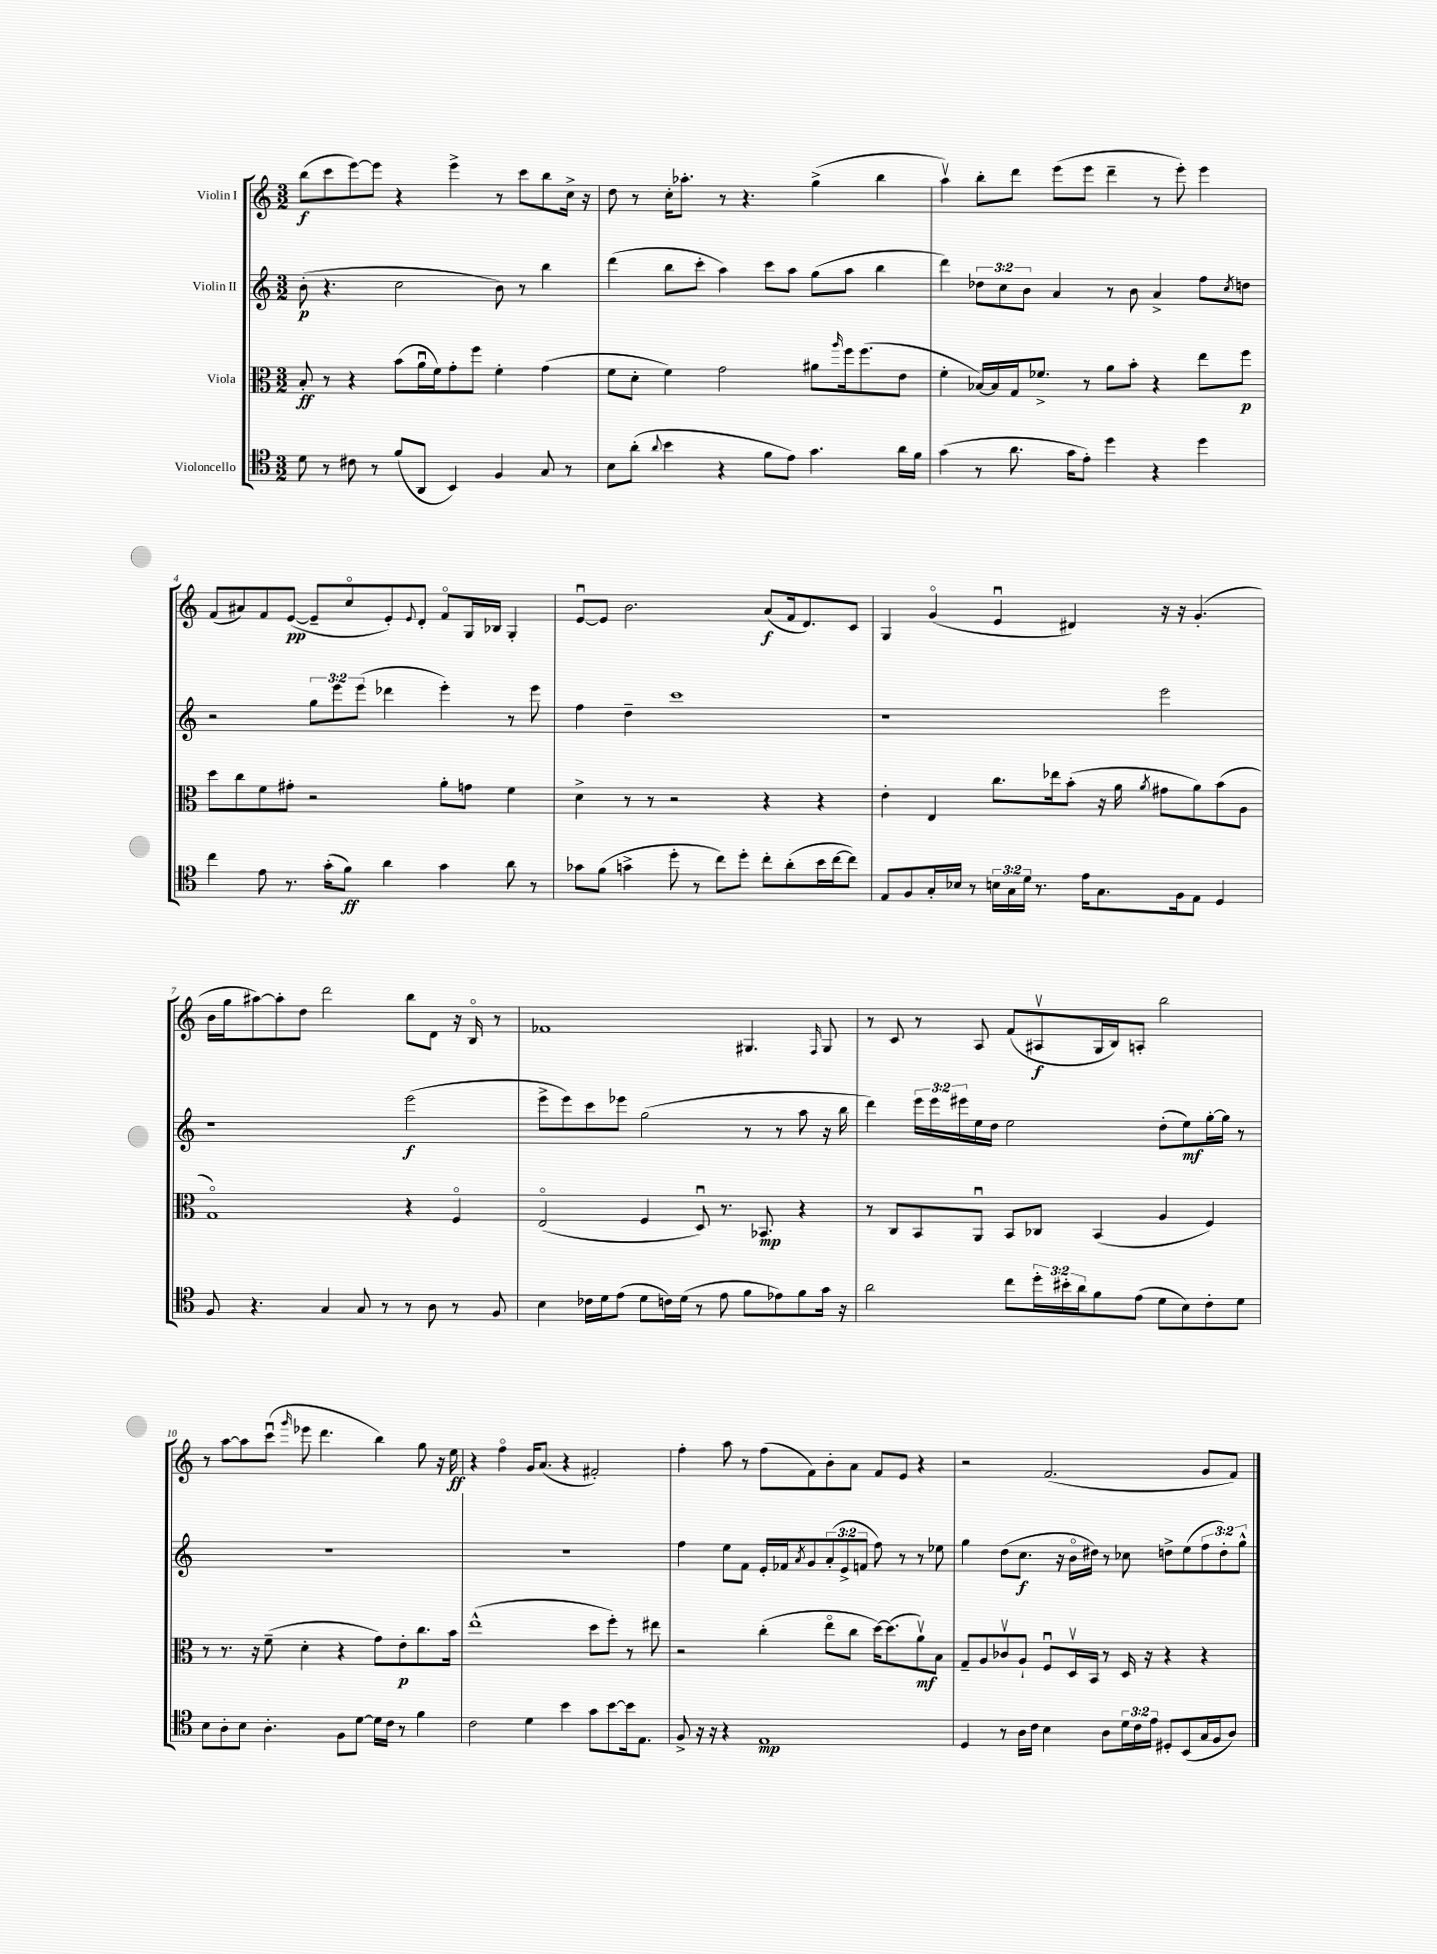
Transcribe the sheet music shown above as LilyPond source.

<<
\new StaffGroup <<
\new Staff = "s0" \with { instrumentName = "Violin I" } {
    \clef treble \key c \major \numericTimeSignature \time 3/2
    b''8\f( c'''8 e'''8~) e'''8 r4 e'''4-> r8 c'''8 b''8 c''16-> r16 |
    d''8 r8 c''16-. aes''8.-. r8 r4. g''4->( b''4 |
    a''4\upbow) b''8-. d'''8 e'''8( e'''8 d'''4-- r8 e'''8-.) e'''4 |
    f'8( ais'8) f'8 e'8~\pp( e'8-- c''8\flageolet e'8-.) \appoggiatura { e'8 } d'8-. f'8\flageolet g16 bes16 g4-. |
    e'8~\downbow e'8 b'2. a'8\f( f'16 d'8.) c'8 |
    g4 g'4\flageolet( e'4\downbow dis'4) r16 r16 g'4.-.( |
    b'16 g''16 ais''8~) ais''8-. d''8 d'''2 b''8 d'8 r16 b16\flageolet r8 |
    fes'1 gis4. \grace { f16 } gis8 |
    r8 c'8 r8 a8 f'8( ais8\upbow\f g16 b16) a8-. b''2 |
    r8 a''8~ a''8 c'''8\downbow( \grace { g'''16 } ees'''8 d'''4. b''4) g''8 r16 e''16\ff |
    r4 f''4\flageolet g'16 a'8.( r4 fis'2-.) |
    f''4-. a''8 r8 f''8( f'8) b'8-. a'8 f'8 e'8 r4 |
    r2 f'2.( g'8 f'8) \bar "|." |
}
\new Staff = "s1" \with { instrumentName = "Violin II" } {
    \clef treble \key c \major \numericTimeSignature \time 3/2 \override Staff.TupletNumber.text = #tuplet-number::calc-fraction-text
    b'8-.\p( r4. c''2 b'8) r8 b''4 |
    d'''4( b''8 c'''8-. a''4) c'''8 a''8 g''8( a''8 b''4 |
    d'''4) \tuplet 3/2 { des''8 c''8 b'8 } a'4 r8 b'8 a'4-> f''8 \acciaccatura { c''8 } d''8 |
    r2 \tuplet 3/2 { g''8 e'''8 e'''8( } des'''4 e'''4-.) r8 e'''8 |
    f''4 d''4-- c'''1 |
    r1 e'''2 |
    r1 e'''2\f( |
    e'''8-> e'''8) c'''8 ees'''8 g''2( r8 r8 a''8 r16 b''16 |
    d'''4) \tuplet 3/2 { e'''16 e'''16 eis'''16 } e''16 d''16 e''2 d''8-.( e''8\mf) g''16~-. g''16 r8 |
    R1. |
    R1. |
    f''4 e''8 f'8 e'16-. fes'16 \acciaccatura { a'8 } g'8 \tuplet 3/2 { a'8-.( e'8-> f'8 } f''8) r8 r8 ees''8 |
    g''4 d''8( c''8.\f r16 b'16\flageolet dis''16) r8 ces''8 d''8-> e''8( \tuplet 3/2 { f''8 d''8-.) g''8-^ } \bar "|." |
}
\new Staff = "s2" \with { instrumentName = "Viola" } {
    \clef alto \key c \major \numericTimeSignature \time 3/2
    b8-.\ff r8 r4 b'8( a'16\downbow f'16) g'8-. f''8 f'4-. g'4( |
    f'8 d'8-. f'4) g'2 ais'8 \grace { a''16 } f''16 f''8.( e'8 |
    f'4-. bes16~) bes16 g16 fes'8.-> r8 a'8 b'8-. r4 e''8 f''8\p |
    d''8 c''8 f'8 gis'8-. r2 a'8-. g'8 f'4 |
    d'4-> r8 r8 r2 r4 r4 |
    e'4-. e4 c''8. ees''16 b'8-.( r16 a'16 \acciaccatura { a'8 } gis'8 a'8) b'8( a8 |
    g1\flageolet) r4 f4\flageolet |
    e2\flageolet( f4 d8\downbow) r8. bes,8.\mp r4 |
    r8 c8 b,8 a,8\downbow b,8 ces8 b,4( a4 f4) |
    r8 r8. r16 f'8--( d'4-. r4 g'8) e'8-.\p c''8. b'16 |
    e''1-^( d''8 f''8-.) r8 eis''8 |
    r2 c''4-.( e''8\flageolet c''8 d''16~) d''8.( a'8\upbow\mf) b8 |
    g8-- a8 ces'8\upbow a8-! f8\downbow d16\upbow b,16 r8 d16 r16 r4 r4 \bar "|." |
}
\new Staff = "s3" \with { instrumentName = "Violoncello" } {
    \clef tenor \key c \major \numericTimeSignature \time 3/2 \override Staff.TupletNumber.text = #tuplet-number::calc-fraction-text
    d'8 r8 cis'8 r8 f'8( a,8 b,4) f4 g8 r8 |
    b8 a'8-.( \appoggiatura { a'8 } b'4 r4 f'8 e'8) g'4. a'16 f'16 |
    g'4( r8 a'8. g'16 e'8-.) d''4 r4 d''4 |
    c''4 e'8 r8. g'16-.( f'8\ff) a'4 g'4 a'8 r8 |
    ges'8 f'8( g'4-> d''8-. r8 c''8) d''8-. c''8-. a'8-.( b'16 c''16~ c''8) |
    e8 f8 g16-. bes16 r8 \tuplet 3/2 { b16 g16 d'16 } r8. e'16 g8. f16 e8 d4 |
    f8 r4. g4 g8 r8 r8 a8 r8 f8 |
    b4 ces'16 d'16 e'8( d'8 c'16) d'16( r8 e'8 f'8 ees'8) f'8 g'16 r16 |
    a'2 c''8 \tuplet 3/2 { d''16-. bis'16-. a'16 } f'8 e'8( d'8 b8) c'8-. d'8 |
    b8 a8-. b8 a4.-. f8 d'8~ d'16 c'16 r8 f'4 |
    c'2 d'4 b'4 g'8 b'8~ b'16 e8. |
    f8-> r16 r16 r4 e1\mp |
    d4 r8 a16 c'16 b4 a8 \tuplet 3/2 { d'16 c'16 e'16 } dis8-. b,8( g16 f16 a8) \bar "|." |
}
>>
>>
